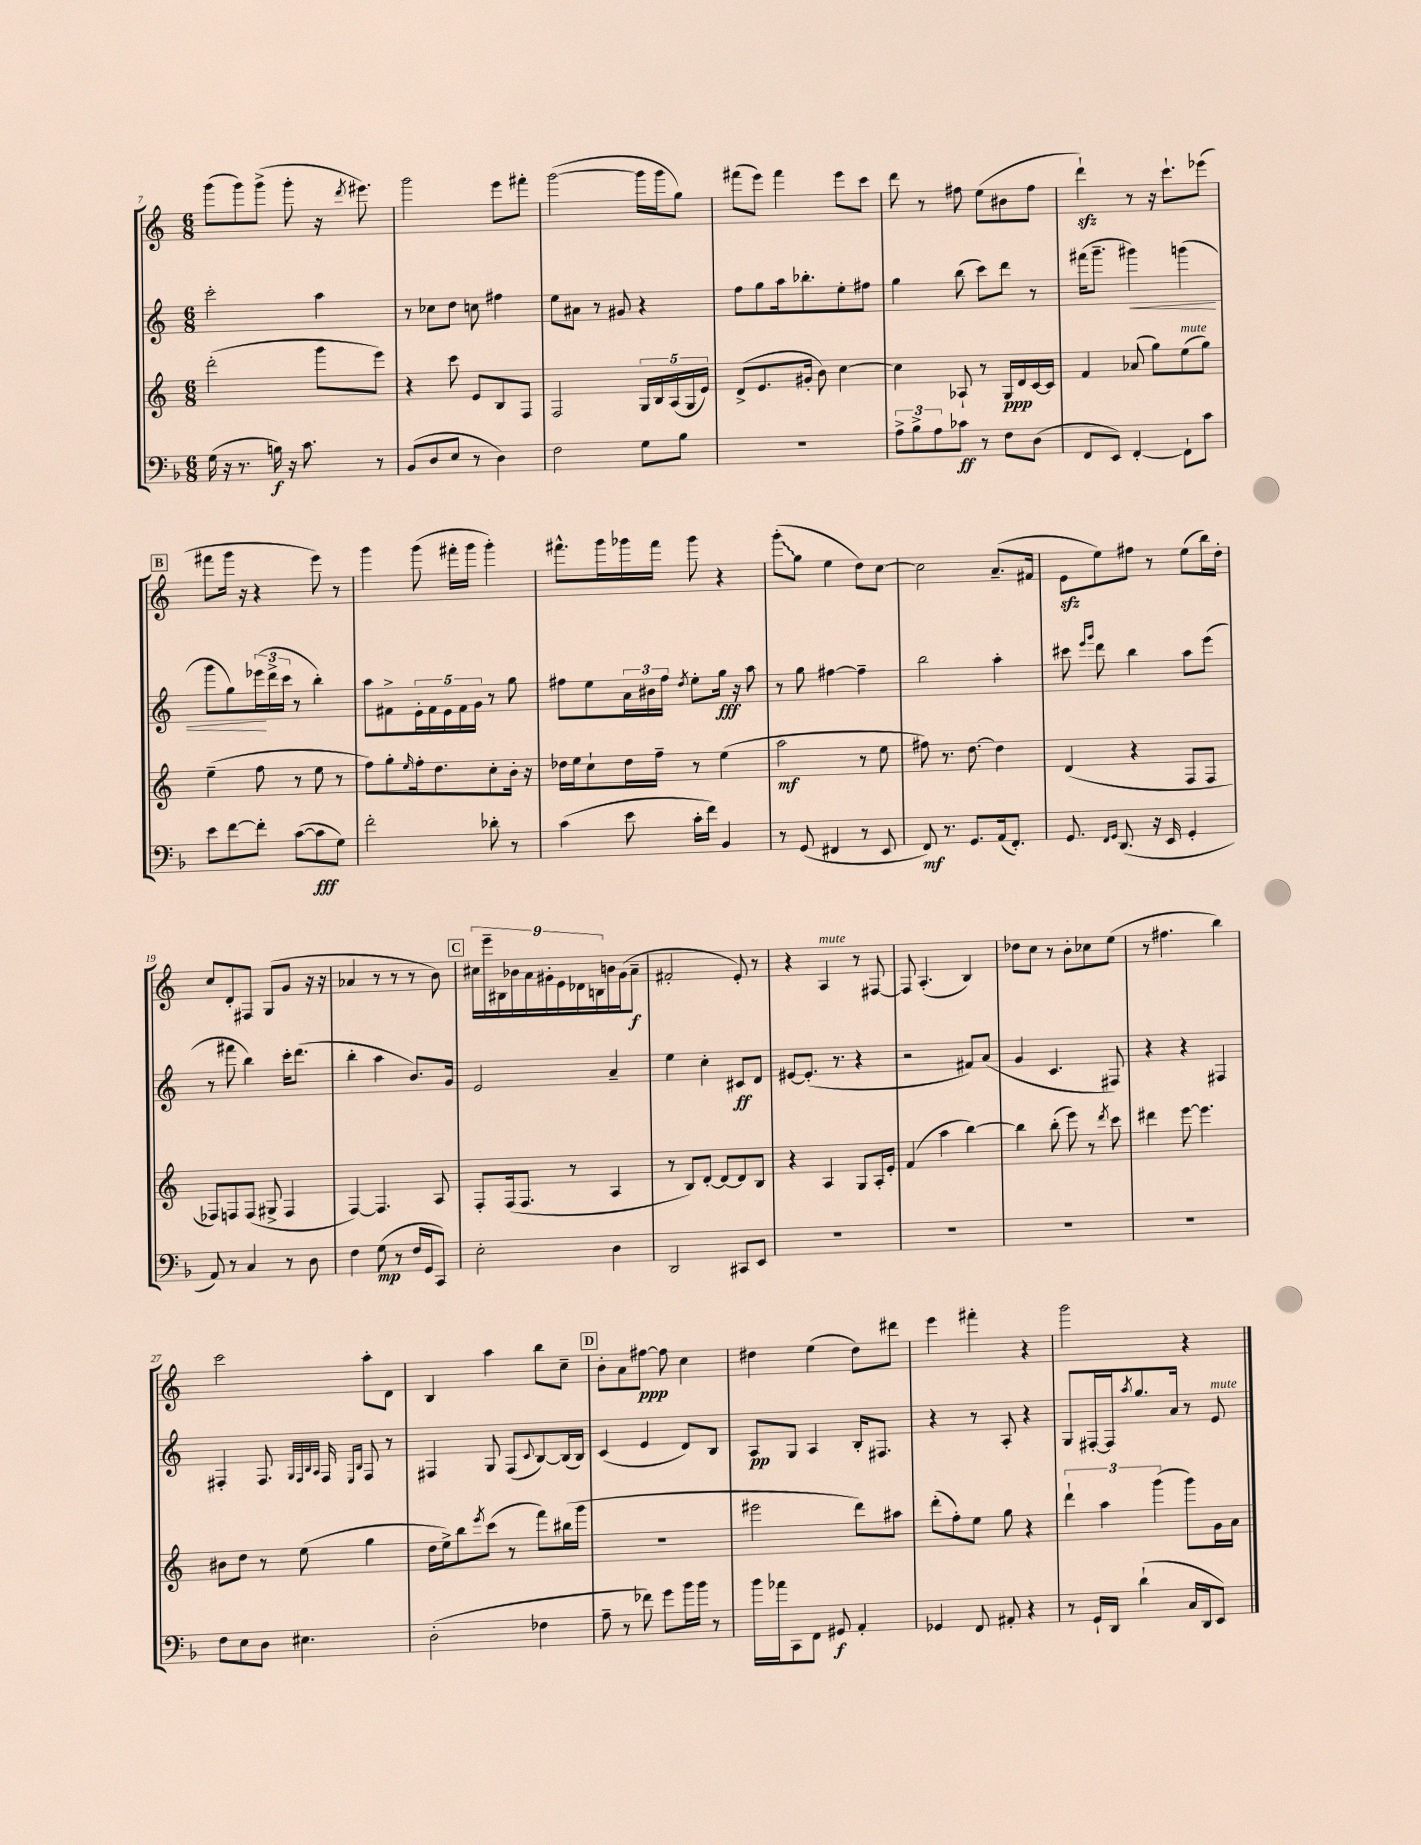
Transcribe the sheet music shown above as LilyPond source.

<<
\new StaffGroup <<
\new Staff = "s0" {
    \clef treble \key c \major \numericTimeSignature \time 6/8
    g'''8( g'''8) g'''8->( g'''8-. r16 \acciaccatura { d'''8 } eis'''8.) |
    g'''2 e'''8 fis'''8-. |
    g'''2~( g'''16 g'''16 g''8) |
    fis'''8( e'''8) fis'''4 e'''8 c'''8 |
    d'''8 r8 fis''8 e''8( bis'8 fis''8 |
    d'''4-!\sfz) r8 r16 c'''8.-! ees'''8( |
    \mark \markup { \box "B" } fis'''8 g'''16 r16 r4 e'''8) r8 |
    g'''4 g'''8( fis'''16-. g'''16 g'''4-.) |
    fis'''8.-^ g'''16 ges'''16 fis'''16 ges'''8 r4 |
    \once \override Glissando.style = #'zigzag g'''8-.\glissando( g''8 e''4 d''8) c''8~ |
    c''2 a'8.--( fis'16 |
    e'8\sfz e''8) fis''8 r8 e''8( b''16) d''16-. |
    c''8 d'8-. fis8 g8( g'8 r16 r16 |
    aes'4 r8 r8 r8 b'8) |
    \mark \markup { \box "C" } \tuplet 9/8 { cis''16 e'''16-- bis16 bes'16 a'16 gis'16-. e'16 des'16 b16 } b'16 gis'16( a'8--\f |
    fis'2-. e'8-.) r8 |
    r4 a4^\markup { \italic "mute" } r8 fis8~ |
    fis8 a4.-.( b4) |
    des''8 c''8 r8 b'8-. ces''8 e''8( |
    r8 fis''4. b''4) |
    c'''2 a''8-. d'8 |
    b4 a''4 b''8 c''8-- |
    \mark \markup { \box "D" } b'8-. a'8 fis''8~\ppp fis''8 c''4 |
    dis''4 e''4( dis''8) dis'''8 |
    e'''4 fis'''4-. r4 |
    g'''2 r4 \bar "|." |
}
\new Staff = "s1" {
    \clef treble \key c \major \numericTimeSignature \time 6/8
    c'''2-. a''4 |
    r8 ces''8 d''8 c''8 fis''4 |
    e''8 ais'8 r8 gis'8 r4 |
    f''8 g''8 a''16 bes''8.-. e''8-. fis''8 |
    g''4 b''8( c'''8) d'''8 r8 |
    fis'''16( g'''8.-- gis'''4\<) g'''4( |
    \mark \markup { \box "B" } g'''8 g''8) \tuplet 3/2 { ees'''16\!( d'''16-> c'''16 } r8 b''4-.) |
    a''8 fis'8-> \tuplet 5/4 { e'16-. fis'16 e'16 fis'16 g'16 } r8 g''8 |
    fis''8 e''8 \tuplet 3/2 { a'16 bis'16 fis''16 } \acciaccatura { d''8 } e''8-. g''16\fff r16 a''8 |
    r8 g''8 fis''4~ fis''4-- |
    b''2 a''4-. |
    cis'''8 \grace { e'''16 g'''16 } d'''8 b''4 a''8 e'''8( |
    r8 fis'''8 b''4) c'''16-. d'''8.( |
    b''4-. a''4 b'8.) g'16 |
    \mark \markup { \box "C" } e'2 a'4-- |
    e''4 c''4-. cis'8\ff d'8 |
    eis'8~ eis'8.-.( r8. r4 |
    r2 fis'8) a'8( |
    g'4 c'4. fis8) |
    r4 r4 fis4 |
    fis4-. fis8. \grace { g32 fis32 b32 a32 } fis16 \grace { e16 b16 } fis8 r8 |
    fis4 g8 fis8( \appoggiatura { c'8 } b8~) b16( b16) |
    \mark \markup { \box "D" } c'4( e'4 d'8) b8 |
    a8\pp g8 a4 b16-. fis8. |
    r4 r8 a8-. r4 |
    g8 fis16~-. fis16 \acciaccatura { a''8 } g''8. a'16 r8 e'8^\markup { \italic "mute" } \bar "|." |
}
\new Staff = "s2" {
    \clef treble \key c \major \numericTimeSignature \time 6/8
    d'''2-.( g'''8 e'''8) |
    r4 c'''8 e'8 b8 f8 |
    f2 \tuplet 5/4 { g16 b16 a16( g16 e'16) } |
    d'8->( e'8. gis'16-. b'8) c''4~ |
    c''4 aes8-! r8 g16\ppp d'16 c'16~ c'16 |
    f'4 aes'8( g''8) e''8^\markup { \italic "mute" }( g''8) |
    \mark \markup { \box "B" } e''4--( f''8 r8 e''8 r8 |
    f''8) g''8-. \grace { e''16 } f''16-. d''8. c''8-. b'16-. r16 |
    des''16 e''16 c''8-! des''16 f''16-- r8 e''4( |
    a''2\mf r8 e''8 |
    fis''8) r8. d''8.~ d''4 |
    d'4( r4 f8 f8 |
    fes8) f8 f8( gis8-> f4 |
    f4~) f4. a8 |
    \mark \markup { \box "C" } f8-. f16( f8. r8 a4 |
    r8 b8) d'8~-. d'8~ d'8 b8 |
    r4 a4 g8 a16-. e'16-. |
    f'4( a''4 b''4~) |
    b''4 b''8-.( e'''8) r8 \acciaccatura { d'''8 } c'''8 |
    dis'''4 e'''8~ e'''4. |
    bis'8 d''8 r8 e''8( g''4 |
    d''16 e''16->) b''8 \acciaccatura { e'''8 } c'''8( r8 f'''8) bis''16( g'''16 |
    \mark \markup { \box "D" } R2. |
    eis'''2 d'''8) ais''8 |
    d'''8-.( f''8-.) e''8 g''8 r4 |
    \tuplet 3/2 { d'''4-! a''4 g'''4( } g'''8) g'16 a'16 \bar "|." |
}
\new Staff = "s3" {
    \clef bass \key f \major \numericTimeSignature \time 6/8
    g16( r16 r8. b16\f) r16 c'8. r8 |
    bes,8( d8 e8 r8 d4) |
    f2 g8 bes8 |
    R2. |
    \tuplet 3/2 { a8-> bes8-> a8 } ces'8\ff r8 f8 d8( |
    f,8 e,8) f,4~-. f,8-! c'8 |
    \mark \markup { \box "B" } e'8 f'8~ f'8-. c'8~( c'8\fff g8) |
    f'2-. des'8-. r8 |
    c'4( e'8 c'16-. f'16) bes,4 |
    r8 g,8( fis,4 r8 e,8 |
    f,8\mf) r8. g,8. a,16( f,8.-.) |
    g,8. \grace { f,16 g,16 } d,8.( r16 e,16 g,4-. |
    a,8) r8 c4 r8 d8 |
    f4 g8\mp( r8 f16 g,16 c,8) |
    \mark \markup { \box "C" } e2-. d4 |
    d,2 cis,8 e,8 |
    R2. |
    R2. |
    R2. |
    R2. |
    f8 e8 d8 eis4. |
    d2-.( fes4 |
    \mark \markup { \box "D" } a8-- r8 fes'8) g'8 bes'16 bes'16 r8 |
    bes'16 aes'16 c,8 f,8 gis,8\f a,4-. |
    ges,4 f,8 ais,8-. r4 |
    r8 g,16-! d,16 d'4-!( c16 d,16 e,8) \bar "|." |
}
>>
>>
\layout { \context { \Score currentBarNumber = #7 } }
